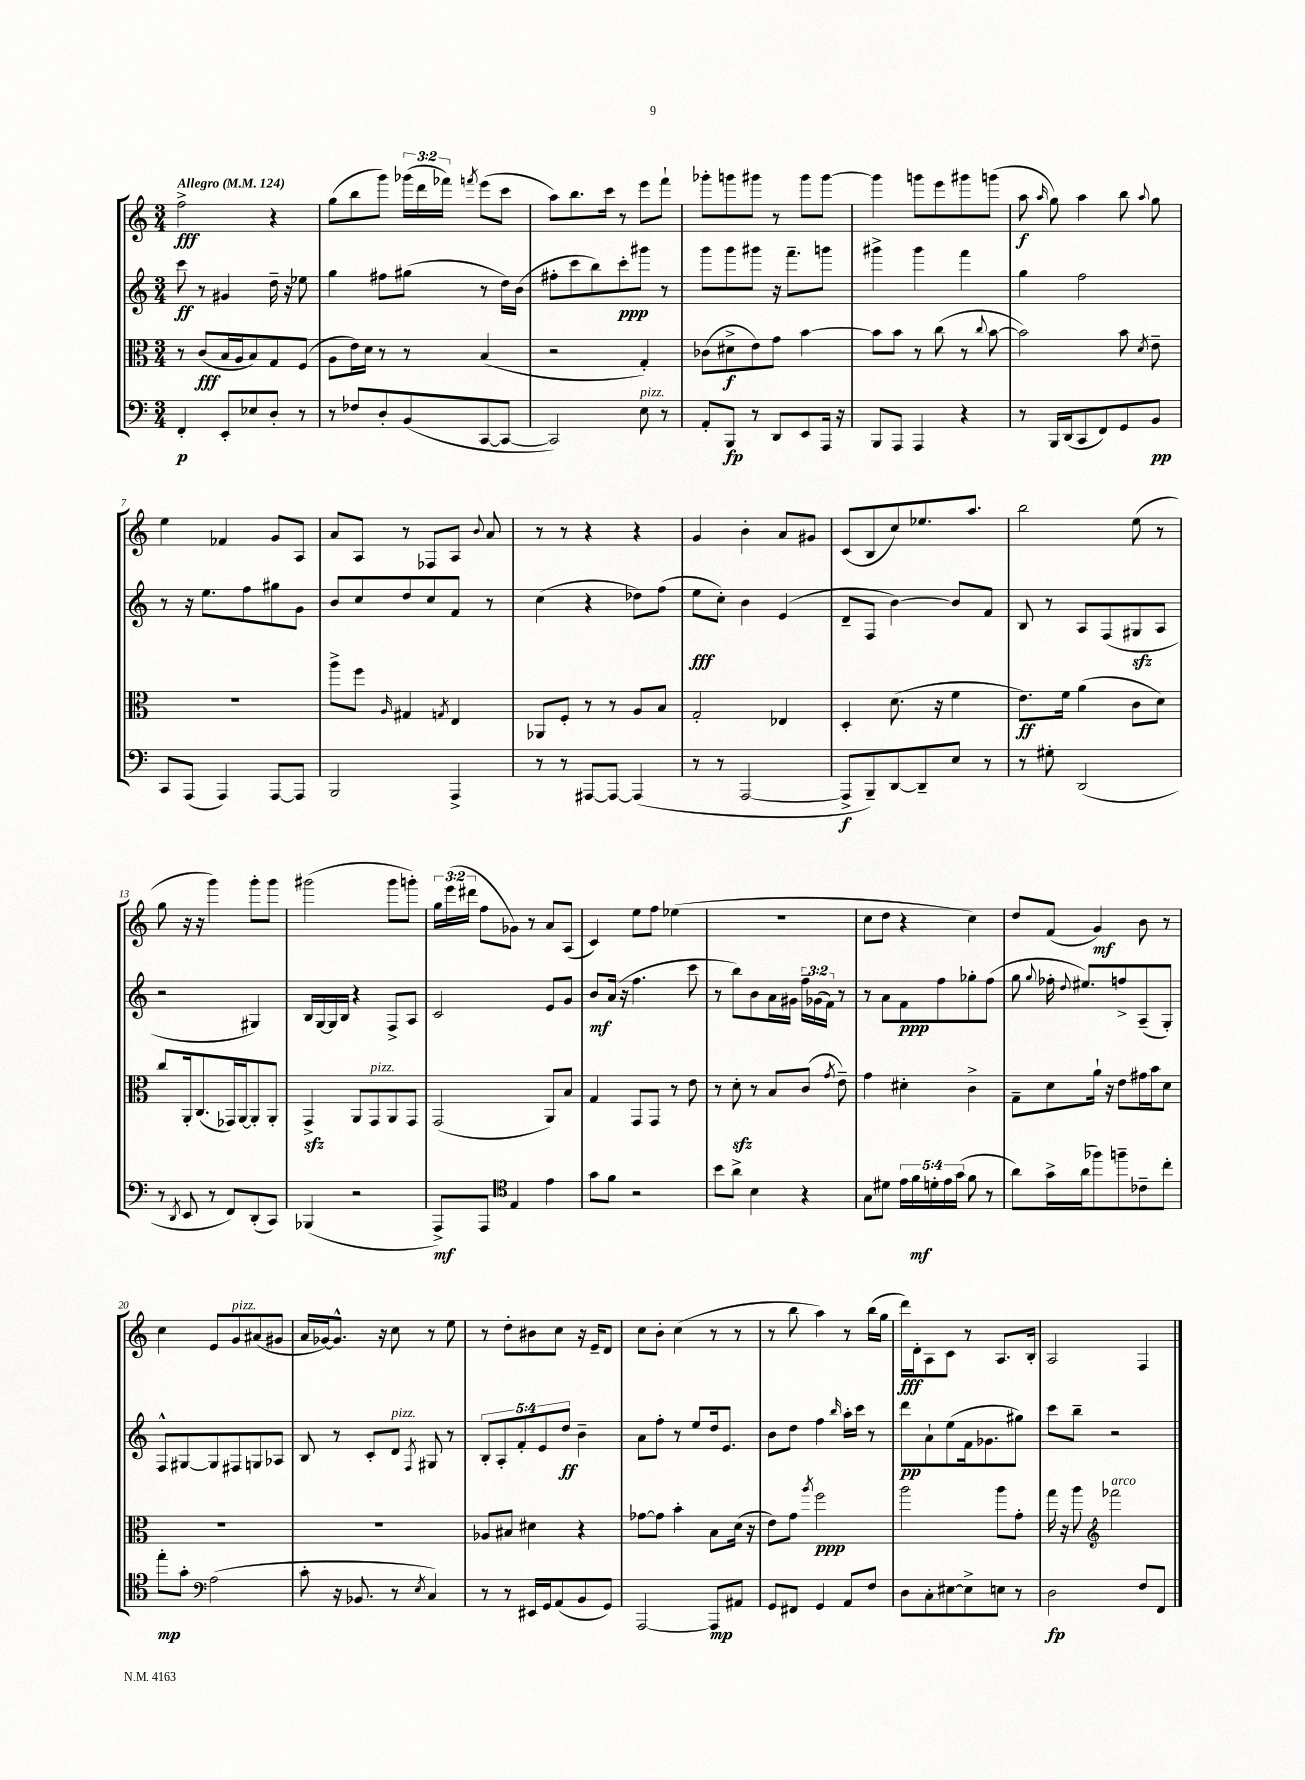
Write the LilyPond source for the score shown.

<<
\new StaffGroup <<
\new Staff = "s0" {
    \clef treble \key c \major \numericTimeSignature \time 3/4 \override Staff.TupletNumber.text = #tuplet-number::calc-fraction-text \tempo "Allegro" 4 = 124
    \autoBeamOff f''2->\fff r4 |
    g''8[( b''8 g'''8]) \tuplet 3/2 { ges'''16[( d'''16 fes'''16]) } \acciaccatura { f'''8 } e'''8[( c'''8] |
    a''8[) b''8. c'''16] r8 e'''8[ f'''8]-! |
    ges'''8[-. g'''8 gis'''8] r8 gis'''8[ gis'''8]~ |
    gis'''4 g'''8[ e'''8 gis'''8 g'''8]( |
    a''8\f \grace { a''16 } g''8) a''4 b''8 \appoggiatura { a''8 } g''8 |
    e''4 fes'4 g'8[ a8] |
    a'8[ a8] r8 fes8[ a8] \appoggiatura { b'8 } a'8 |
    r8 r8 r4 r4 |
    g'4 b'4-. a'8[ gis'8] |
    c'8[( b8 c''8) ees''8. a''8.] |
    b''2 e''8( r8 |
    g''8 r16 r16 g'''4) g'''8[-. g'''8] |
    gis'''2( gis'''8[ g'''8]-.) |
    \tuplet 3/2 { g''16[ e'''16( dis'''16] } f''8[ ges'8]) r8 a'8[ a8]( |
    c'4) e''8[ f''8] ees''4( |
    R2. |
    c''8[ d''8] r4 c''4) |
    d''8[ f'8]( g'4\mf) b'8 r8 |
    c''4 e'8[ g'8^\markup { \italic "pizz." } ais'8( gis'8] |
    a'16[ ges'16~) ges'8.]-^ r16 c''8 r8 e''8 |
    r8 d''8[-. bis'8 c''8] r16 e'16[-- d'8] |
    c''8[ b'8]-. c''4( r8 r8 |
    r8 b''8 a''4) r8 b''16[( g''16] |
    d'''16[\fff) d'16-. a8 c'8] r8 a8.[ b16]-. |
    a2 f4 \bar "|." |
}
\new Staff = "s1" {
    \clef treble \key c \major \numericTimeSignature \time 3/4 \override Staff.TupletNumber.text = #tuplet-number::calc-fraction-text
    \autoBeamOff c'''8\ff r8 gis'4 d''16-- r16 ees''8 |
    g''4 fis''8[ gis''8]( r8 d''16[) b'16]( |
    fis''8[-. c'''8 b''8) c'''8-.\ppp gis'''8] r8 |
    g'''8[ g'''8 gis'''8] r16 f'''8.[-- g'''8] |
    gis'''4-> gis'''4 f'''4 |
    g''4 f''2 |
    r8 r16 e''8.[ f''8 gis''8 g'8] |
    b'8[ c''8 d''8 c''8 f'8] r8 |
    c''4( r4 des''8[) f''8]( |
    e''8[\fff c''8]-.) b'4 e'4( |
    d'8[-- f8] b'4~) b'8[ f'8] |
    b8 r8 a8[ f8( gis8\sfz a8] |
    r2 gis4) |
    b16[ g16~ g16 b16] r4 f8[-> a8] |
    c'2 e'8[ g'8] |
    b'8[\mf a'16]( r16 f''4. c'''8 |
    r8 b''8[) b'8 a'16 gis'16] \tuplet 3/2 { f''16[-- ges'16( f'16]) } r8 |
    r8 a'8[ f'8\ppp f''8 ges''8-. f''8]( |
    g''8 \appoggiatura { g''8 } fes''16-. \appoggiatura { d''8 } eis''8.[) f''8-> a8--( g8]-.) |
    f8[-^ gis8~ gis8 fis8 g8 aes8] |
    b8 r8 c'8[-. d'8]^\markup { \italic "pizz." } \acciaccatura { f8 } gis8 r8 |
    \tuplet 5/4 { b8[-. a8-. f'8-. e'8 d''8]\ff } b'4-- |
    a'8[ f''8]-. r8 e''8[ d''16 e'8.] |
    b'8[ d''8] f''4 \grace { b''16 } a''16[-. c'''16] r8 |
    d'''8[\pp a'8-! e''8( f'16 ges'8. gis''8]) |
    c'''8[ b''8]-- r2 \bar "|." |
}
\new Staff = "s2" {
    \clef alto \key c \major \numericTimeSignature \time 3/4
    \autoBeamOff r8 c'8[\fff( b16 a16 b8) g8 f8]( |
    a8[ e'16) d'16] r8 r8 b4( |
    r2 g4-.) |
    ces'8[( dis'8->\f e'8) g'8] b'4~ |
    b'8[ b'8] r8 c''8( r8 \appoggiatura { c''8 } b'8~ |
    b'2) b'8 \acciaccatura { d'8 } e'8-- |
    R2. |
    a''8[-> f''8] \grace { a16 } gis4 \acciaccatura { g8 } e4 |
    aes,8[ f8]-. r8 r8 a8[ b8] |
    g2-. ees4 |
    d4-. d'8.( r16 f'4 |
    e'8.[\ff) f'16] a'4( c'8[ d'8]) |
    c''8[ a,16-. c8.( ges,16) a,16~ a,8-. a,8]-. |
    g,4->\sfz a,8[ g,8^\markup { \italic "pizz." } a,8 g,8] |
    g,2( a,8[) b8] |
    g4 g,8[ g,8] r8 e'8 |
    r8 d'8-.\sfz r8 b8[ c'8]( \acciaccatura { g'8 } e'8--) |
    g'4 dis'4-. c'4-> |
    g8[-- d'8 a'16]-! r16 e'8[ gis'16 b'16 d'8] |
    R2. |
    R2. |
    aes8[ bis8] dis'4 r4 |
    ges'8[~ ges'8] b'4-. b8[ d'16]( r16 |
    e'8[) g'8] \acciaccatura { a''8 } f''2\ppp |
    a''2 a''8[ g'8]-. |
    g''16 r16 a''8 \clef treble fes'''2^\markup { \italic "arco" } \bar "|." |
}
\new Staff = "s3" {
    \clef bass \key c \major \numericTimeSignature \time 3/4 \override Staff.TupletNumber.text = #tuplet-number::calc-fraction-text
    \autoBeamOff f,4-.\p e,8[-. ees8 d8]-. r8 |
    r8 fes8[ d8-. b,8( c,8~ c,8]~ |
    c,2) e8^\markup { \italic "pizz." } r8 |
    a,8[-. b,,8]\fp r8 d,8[ e,8 a,,16] r16 |
    b,,8[ a,,8] a,,4 r4 |
    r8 b,,16[ d,16( c,8 f,8) g,8 b,8]\pp |
    c,8[ a,,8]( a,,4) a,,8[~ a,,8] |
    b,,2 a,,4-> |
    r8 r8 ais,,8[~ ais,,8]~ ais,,4( |
    r8 r8 a,,2~ |
    a,,8[->\f b,,8--) d,8~ d,8-- e8] r8 |
    r8 gis8-. d,2( |
    r8 \acciaccatura { d,8 } e,8 r8 f,8[) d,8-.( c,8]) |
    bes,,4( r2 |
    a,,8[->\mf) a,,8] \clef tenor e4 e'4 |
    g'8[ f'8] r2 |
    b'8[ a'8]-> b4 r4 |
    g8[ dis'8] \tuplet 5/4 { e'16[ f'16\mf d'16-. e'16 g'16]( } f'8 r8 |
    a'8[) g'16-> a'16( fes''8) f''8-- ces'8-- c''8]-. |
    e''8[-.\mp g'8]-. \clef bass a2( |
    c'8-. r16 bes,8. r8 \acciaccatura { e8 } c4) |
    r8 r8 eis,16[ g,16 a,8( b,8 g,8]) |
    a,,2~ a,,8[\mp ais,8] |
    g,8[ fis,8] g,4 a,8[ f8] |
    d8[ c8-. eis8~ eis8-> e8] r8 |
    d2\fp f8[ f,8] \bar "|." |
}
>>
>>
